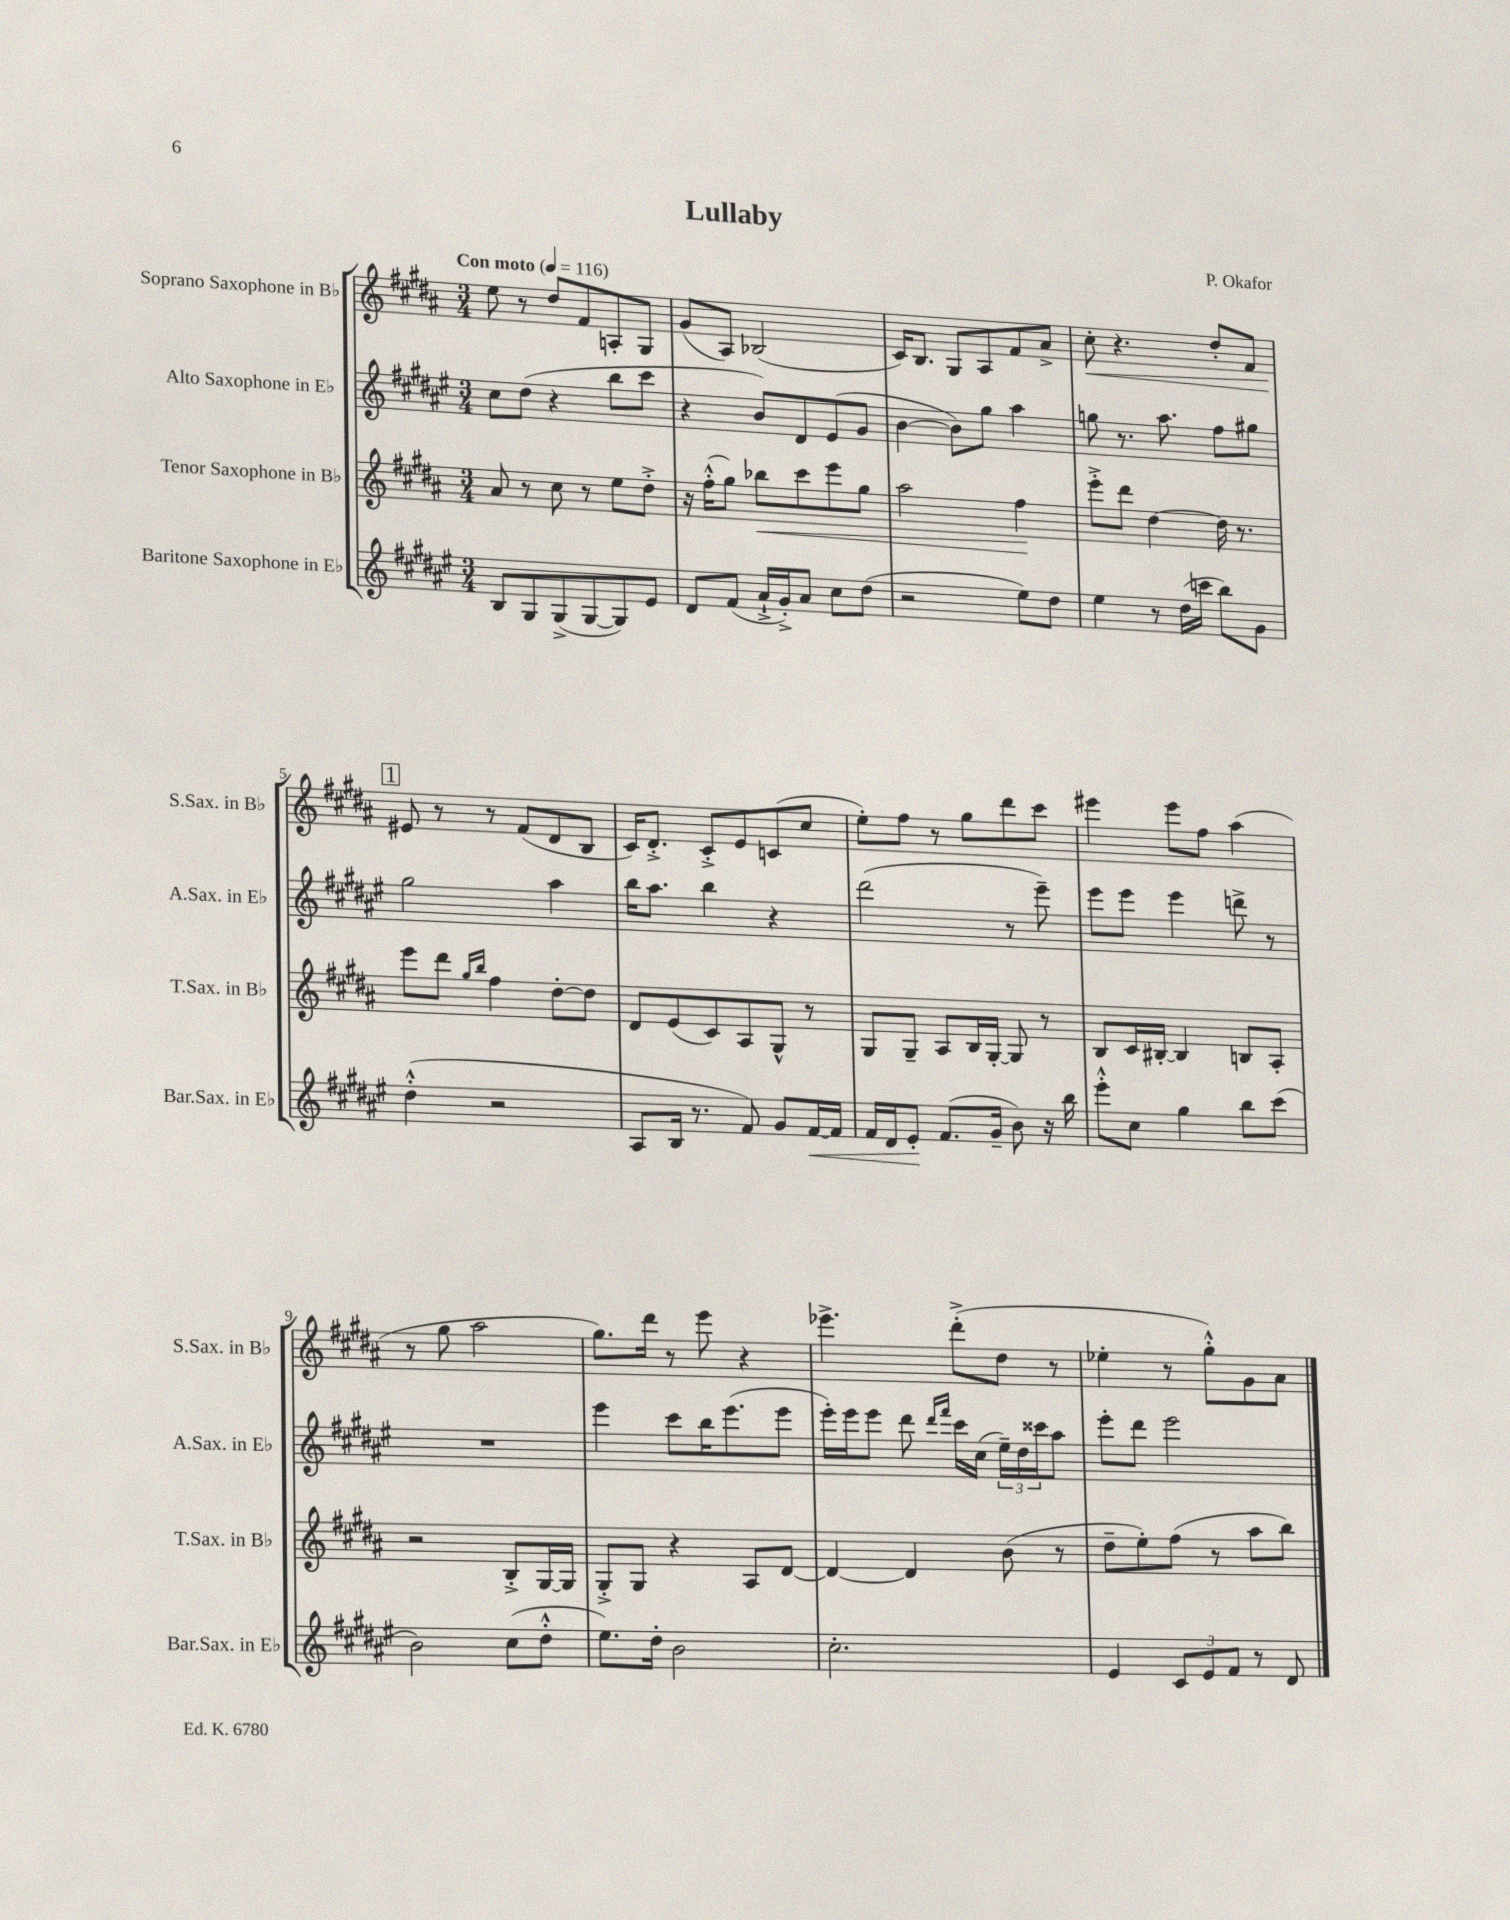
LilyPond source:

\header { title = "Lullaby" composer = "P. Okafor" }
<<
\new StaffGroup <<
\new Staff = "s0" \with { instrumentName = "Soprano Saxophone in Bb" shortInstrumentName = "S.Sax. in Bb" } {
    \clef treble \key b \major \numericTimeSignature \time 3/4 \tempo "Con moto" 4 = 116
    e''8 r8 dis''8 fis'8 a8-. gis8 |
    gis'8( ais8) bes2( |
    cis'16) b8. gis8 ais8 fis'8 ais'8-> |
    cis''8-.\< r4. dis''8-. fis'8 |
    \mark \markup { \box "1" } eis'8\! r8 r8 fis'8( dis'8 b8 |
    cis'16) dis'8.-.-> cis'8-.-> e'8 c'8( cis''8 |
    e''8-.) fis''8 r8 gis''8 dis'''8 cis'''8 |
    eis'''4 eis'''8 fis''8 ais''4( |
    r8 gis''8 ais''2 |
    gis''8.) dis'''16 r8 e'''8 r4 |
    ees'''4.-> dis'''8-.->( dis''8 r8 |
    ees''4-. r8 gis''8-.-^) gis'8 ais'8 \bar "|." |
}
\new Staff = "s1" \with { instrumentName = "Alto Saxophone in Eb" shortInstrumentName = "A.Sax. in Eb" } {
    \clef treble \key fis \major \numericTimeSignature \time 3/4
    cis''8 dis''8( r4 b''8 cis'''8 |
    r4 b'8) dis'8 eis'8( gis'8 |
    b'4~ b'8) gis''8 ais''4 |
    g''8 r8. ais''8. fis''8 gis''8 |
    \mark \markup { \box "1" } gis''2 ais''4 |
    b''16 ais''8. b''4 r4 |
    dis'''2( r8 eis'''8--) |
    eis'''8 eis'''8 eis'''4 d'''8-> r8 |
    R2. |
    eis'''4 cis'''8 b''16 eis'''8.( eis'''8 |
    eis'''16-.) eis'''16 eis'''8 dis'''8 \grace { dis'''16 fis'''16 } cis'''16 cis''16( \tuplet 3/2 { eis''16--) dis''16 cisis'''16 } ais''8 |
    eis'''8-. dis'''8 eis'''2 \bar "|." |
}
\new Staff = "s2" \with { instrumentName = "Tenor Saxophone in Bb" shortInstrumentName = "T.Sax. in Bb" } {
    \clef treble \key b \major \numericTimeSignature \time 3/4
    ais'8 r8 cis''8 r8 e''8 dis''8-.-> |
    r16 fis''16-.-^( gis''8) bes''8\< cis'''8 e'''8 gis''8 |
    ais''2 fis''4\! |
    e'''8-.-> dis'''8 dis''4~ dis''16 r8. |
    \mark \markup { \box "1" } e'''8 dis'''8 \grace { gis''16 b''16 } fis''4 dis''8~-. dis''8 |
    dis'8 e'8( cis'8) ais8 gis8-^ r8 |
    gis8 gis8-- ais8 b16 gis16~-. gis8 r8 |
    b8 cis'16 bis16~-. bis4 b8 ais8-. |
    r2 b8-.-> gis16~ gis16 |
    gis8-.-> gis8 r4 ais8 dis'8~ |
    dis'4~ dis'4 b'8( r8 |
    dis''8-- e''8-.) fis''8( r8 ais''8 b''8) \bar "|." |
}
\new Staff = "s3" \with { instrumentName = "Baritone Saxophone in Eb" shortInstrumentName = "Bar.Sax. in Eb" } {
    \clef treble \key fis \major \numericTimeSignature \time 3/4
    b8 gis8 gis8->( gis8~ gis8) eis'8 |
    dis'8 fis'8( ais'16-!-> gis'16-.->) ais'8 cis''8 dis''8( |
    r2 eis''8) dis''8 |
    eis''4 r8 dis''16( c'''16 b''8) gis'8 |
    \mark \markup { \box "1" } dis''4-.-^( r2 |
    ais8 b16 r8. fis'8) gis'8 fis'16~\< fis'16 |
    fis'16 dis'16 eis'8-.\! fis'8.( gis'16-- b'8) r16 b''16 |
    eis'''8-.-^ cis''8 gis''4 b''8 cis'''8( |
    b'2) cis''8( dis''8-.-^ |
    eis''8.) dis''16-. b'2 |
    cis''2.-. |
    eis'4 \tuplet 3/2 { cis'8 eis'8 fis'8 } r8 dis'8 \bar "|." |
}
>>
>>
